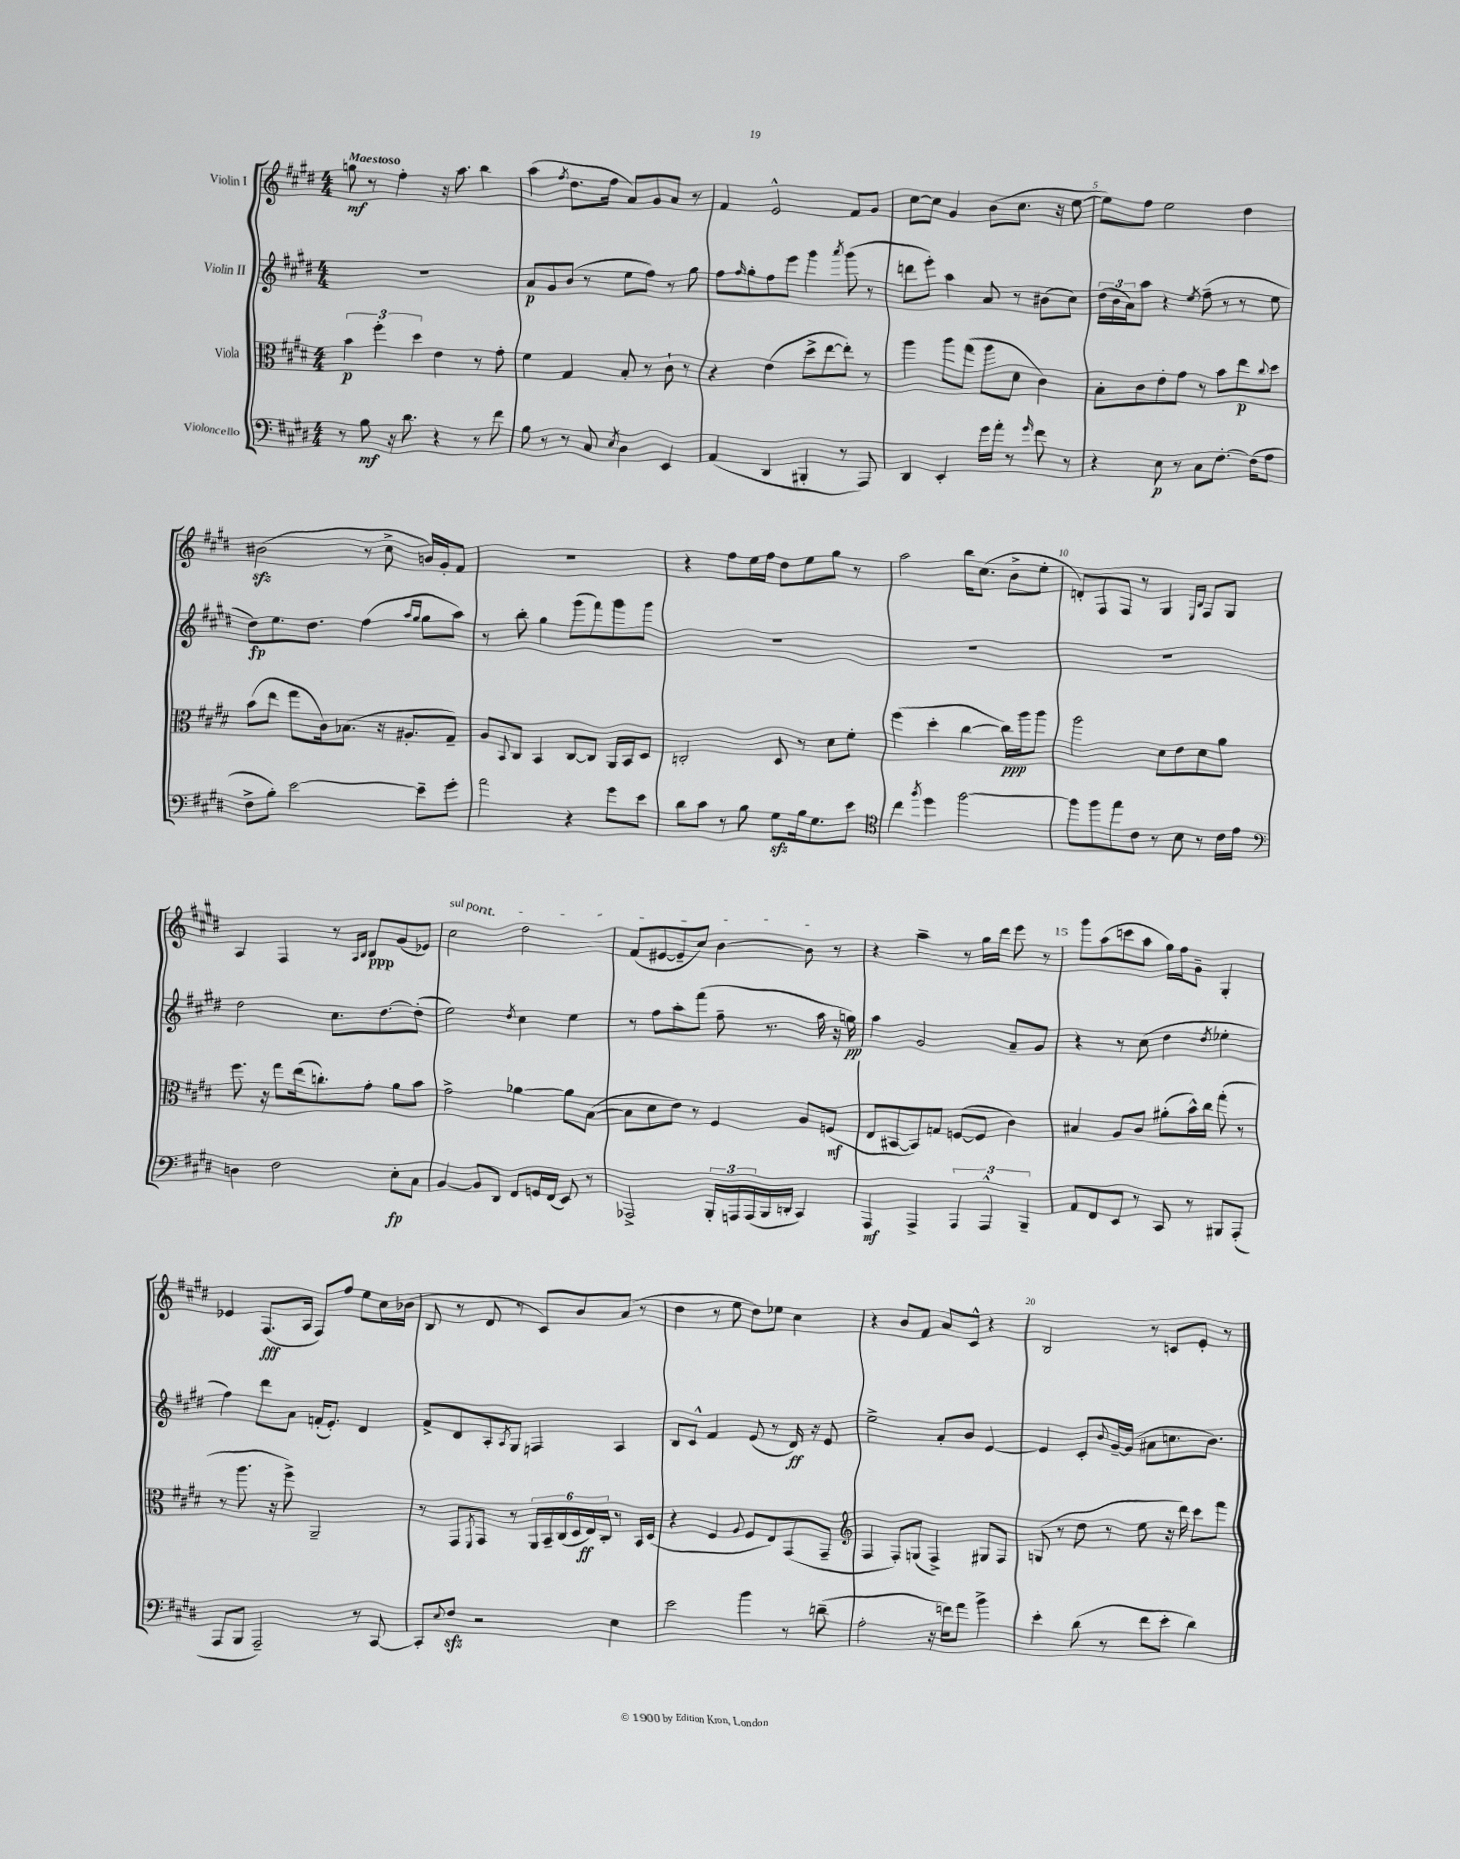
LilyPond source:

<<
\new StaffGroup <<
\new Staff = "s0" \with { instrumentName = "Violin I" } {
    \clef treble \key e \major \numericTimeSignature \time 4/4 \tempo "Maestoso"
    g''8\mf r8 fis''4-. r16 a''8. b''4 |
    a''4( \acciaccatura { fis''8 } dis''8. fis''16 a'8) gis'8 a'8 r8 |
    fis'4 e'2-^ fis'8 gis'8 |
    cis''8~ cis''8 gis'4 b'8( cis''8. r16 e''8~ |
    e''8) fis''8 e''2 dis''4 |
    bis'2\sfz( r8 cis''8-> b'16) gis'16-. fis'8 |
    R1 |
    r4 fis''8 e''16 fis''16 dis''8 e''8 gis''8 r8 |
    a''2 b''16 cis''8.( b'8-> e''8-. |
    d'8-.) fis8 fis8 r8 gis4 \grace { e16 b16 } fis8 gis8 |
    a4 fis4 r8 \grace { a16 b16 } b8\ppp gis'8( ees'8) |
    \once \override TextSpanner.bound-details.left.text = \markup { \italic "sul pont." } cis''2\startTextSpan dis''2 |
    fis'8( eis'8~ eis'8-- cis''8) b'4~ b'8\stopTextSpan r8 |
    r4 a''4-- r8 gis''16 dis'''16 e'''8 r8 |
    gis'''8 a''8( c'''8 a''8 gis''16) fis''16 gis'8-- gis4-. |
    ees'4 fis8.\fff( a16 fis8) fis''8 e''8 cis''16 bes'16( |
    b8 r8 dis'8 r8 cis'8) b'8 a'8( r8 |
    dis''4 r8 e''8 dis''8) ees''8 cis''4 |
    r4 b'8 fis'8 a'8 cis'8-^ r4 |
    b2 r8 c'8 e'8-. r8 \bar "|." |
}
\new Staff = "s1" \with { instrumentName = "Violin II" } {
    \clef treble \key e \major \numericTimeSignature \time 4/4
    R1 |
    a'8\p gis'8 b'8( r8 e''8 fis''8) r8 gis''8 |
    fis''8 \grace { fis''16 } gis''8-. fis''8 e'''8 gis'''4 \acciaccatura { a'''8 } gis'''8( r8 |
    d'''8 e'''8-.) a''4 a'8 r8 bis'8( cis''8) |
    \tuplet 3/2 { dis''16( b'16 a'16) } a''8 r4 \acciaccatura { e''8 } fis''8--( r8 r8 e''8 |
    dis''8\fp) e''8. dis''8. fis''4( \grace { a''16 gis''16 } gis''8 a''8) |
    r8 b''8-. gis''4 gis'''8( fis'''8) gis'''8 gis'''8 |
    R1 |
    R1 |
    R1 |
    dis''2 cis''8. dis''8.~ dis''8-.( |
    e''2) \acciaccatura { dis''8 } cis''4 e''4 |
    r8 fis''8 a''8-. fis'''8( fis''8-- r8. a''16 r16 g''16\pp) |
    a''4 gis'2 a'8-- gis'8 |
    r4 r8 cis''8( dis''4 \acciaccatura { dis''8 } ees''4-. |
    fis''4) dis'''8 a'8 f'16-.( e'8.-.) dis'4 |
    fis'8-> dis'8 a8-. \acciaccatura { a8 } gis8 f4 a4 |
    b8 cis'8-^ fis'4 e'8( r8 dis'16\ff) r16 e'8 |
    e''2-> a'8-. b'8 e'4~ |
    e'4 cis'8-. \appoggiatura { b'8 } gis'16~-- gis'16( ais'8 c''8. b'8.) \bar "|." |
}
\new Staff = "s2" \with { instrumentName = "Viola" } {
    \clef alto \key e \major \numericTimeSignature \time 4/4
    \tuplet 3/2 { b'4\p fis''4-. dis''4 } e'4 r8 gis'8-. |
    fis'4 gis4 b8-. r8 cis'8-! r8 |
    r4 e'4( dis''8-> e''8~ e''8-.) r8 |
    a''4 a''8 gis''8( a''8 dis'8 cis'4) |
    b8-. cis'8 e'8-. gis'8 r8 b'8 e''8\p \appoggiatura { cis''8 } dis''8 |
    b'8( e''8 gis''8 cis'16) bes8.( r16 ais8.-. gis8--) |
    a8 \appoggiatura { b,8 } cis8 b,4 cis8~ cis8 a,16 b,16 dis8 |
    c2-. dis8 r8 dis'8 fis'8-. |
    fis''4( dis''4-. cis''4~ cis''16\ppp) a''16 a''8 |
    a''2 dis'8 e'8 dis'8 a'8 |
    fis''8. r16 gis''8 e''16( c''8.-.) gis'8-. a'8 b'8 |
    gis'2-> aes'4~ aes'8 b8~( |
    b8 dis'8 e'8) r8 fis4 a8 f8\mf( |
    e8 bis,8~ bis,8) g8 f8~( f8 cis'4) |
    bis4 a8 cis'8 ais'8-.( b'16-^) cis''16 gis''8-.( r8 |
    r8 a''8. r16 fis''8->) a,2-- |
    r8 gis,8 \acciaccatura { fis,8 } gis,8 r8 \tuplet 6/4 { a,16 b,16-- cis16( dis16 e16\ff) cis16-. } r8 b,16 dis16( |
    r4 fis4 \appoggiatura { a8 } fis8 e8) gis,8( gis,8-- |
    \clef treble fis4 fis8-.) g8( fis4->) gis8 fis8 |
    g8( r8 dis''8 r8 e''8 r16 dis'''16) cis'''8 fis'''8 \bar "|." |
}
\new Staff = "s3" \with { instrumentName = "Violoncello" } {
    \clef bass \key e \major \numericTimeSignature \time 4/4
    r8 b8\mf r16 dis'8. r4 r8 fis'8 |
    b8 r8 r8 cis8 \acciaccatura { e8 } dis4 e,4 |
    a,4( dis,4 bis,,4-. r8 a,,8) |
    dis,4 e,4-. gis'16 a'16-. r8 \grace { gis'16 } fis'8 r8 |
    r4 e8\p r8 cis8 fis8.~-. fis16( a8 |
    fis8-> b8-.) e'2~ e'8-- gis'8-. |
    a'2 r4 gis'8 e'8 |
    dis'8 cis'8 r8 b8 gis8\sfz b16 gis8. e'8 |
    \clef tenor cis''4 \acciaccatura { fis''8 } dis''4 fis''2~ |
    fis''8 fis''8 e''8 cis'8 r8 b8 r8 cis'16 e'16 |
    \clef bass d4 fis2 e8-.\fp cis8 |
    b,4~ b,8 dis,8 fis,8 g,16 fis,16( e,8) r8 |
    aes,,2-> \tuplet 3/2 { b,,16-. a,,16 a,,16( } b,,16 d,16-. cis,4) |
    a,,4\mf a,,4-> \tuplet 3/2 { a,,4 a,,4-^ b,,4-- } |
    a,8 fis,8 e,8 r8 cis,8 r8 bis,,8 a,,8-.( |
    a,,8 b,,8 a,,2--) r8 cis,8~ |
    cis,8-. \appoggiatura { e8 } fis8\sfz r2 e4 |
    e'2 b'4 r8 d'8--( |
    a2-. r16 f'16) a'8 b'4-> |
    e'4-. dis'8( r8 fis'8 e'8-. dis'4) \bar "|." |
}
>>
>>
\layout { \context { \Score \override BarNumber.break-visibility = ##(#f #t #t) barNumberVisibility = #(every-nth-bar-number-visible 5) } }
